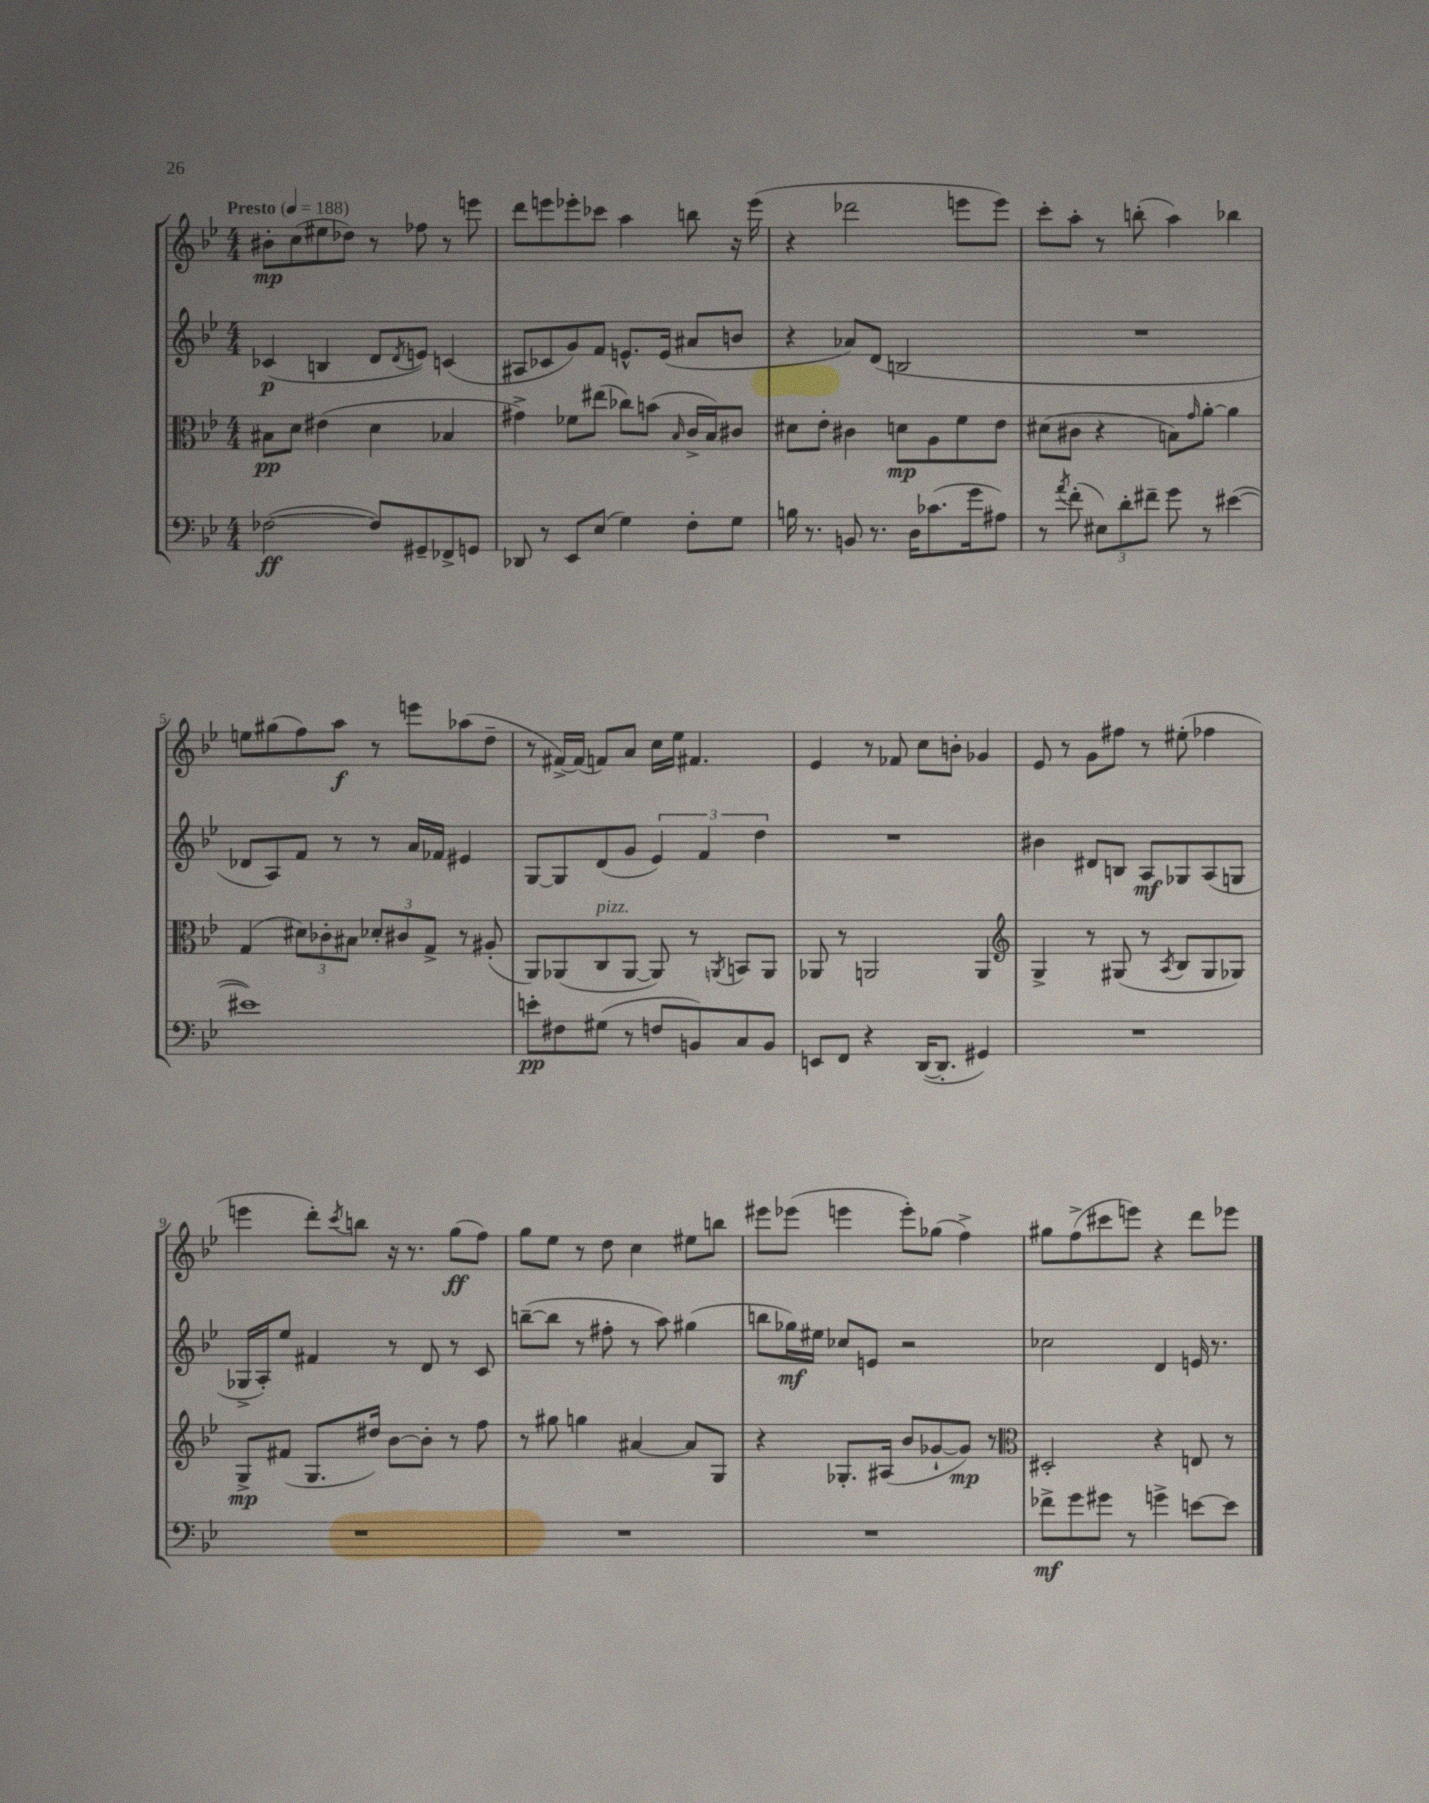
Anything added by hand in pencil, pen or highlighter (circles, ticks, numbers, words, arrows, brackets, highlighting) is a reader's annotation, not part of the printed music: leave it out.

**kern	**dynam	**kern	**dynam	**kern	**dynam	**kern	**dynam
*part4	*part4	*part3	*part3	*part2	*part2	*part1	*part1
*staff4	*staff4	*staff3	*staff3	*staff2	*staff2	*staff1	*staff1
*clefF4	*	*clefC3	*	*clefG2	*	*clefG2	*
*k[b-e-]	*	*k[b-e-]	*	*k[b-e-]	*	*k[b-e-]	*
*M4/4	*	*M4/4	*	*M4/4	*	*M4/4	*
*MM188	*	*MM188	*	*MM188	*	*MM188	*
=1	=1	=1	=1	=1	=1	=1	=1
!	!	!	!	!	!	!LO:TX:a:B:t=Presto	!
([2F-X\	ff	8B#X\L	pp	(4c-X/	p	8b#X'\L	mp
.	.	8d\J	.	.	.	(8cc\	.
.	.	(4e#X\	.	4Bn/	.	8ee#X\	.
.	.	.	.	.	.	8dd-X\J)	.
8F-/L])	.	4d\	.	8d/L	.	8r	.
.	.	.	.	8qd/	.	.	.
8GG#X~/	.	.	.	8en/J)	.	8ff-X\	.
8FF-X^/	.	4B-X/	.	(4cn/	.	8r	.
8GGn/J	.	.	.	.	.	8eeen\	.
=2	=2	=2	=2	=2	=2	=2	=2
8DD-X/	.	4g#X^\)	.	8A#X/L	.	8ddd\L	.
8r	.	.	.	8c-X/	.	8eeen\	.
8EE-/L	.	8f-X\L	.	8g/)	.	8eee-X'\	.
(8E-/J	.	(8ee#X\J	.	8f/J	.	8ccc-X\J	.
4G\)	.	8cc-X\L)	.	8.en^^/L	.	4aa\	.
.	.	(8bn\J	.	.	.	.	.
.	.	.	.	(16e/Jk	.	.	.
.	.	16qqB-/	.	.	.	.	.
8F'\L	.	16c^/LL	.	8a#X/L	.	8bbn\	.
.	.	16B-/J)	.	.	.	.	.
8G\J	.	8c#X/J	.	8bn/J	.	16r	.
.	.	.	.	.	.	(16eee-\	.
=3	=3	=3	=3	=3	=3	=3	=3
16Bn\	.	8d#X\L	.	4r	.	4r	.
8.r	.	.	.	.	.	.	.
.	.	8e-'\J	.	.	.	.	.
8BBn/	.	4c#X\	.	8a-X/L)	.	2ddd-X\	.
8.r	.	.	.	(8d/J	.	.	.
.	.	8dn\L	mp	2Bn/	.	.	.
16D\KL	.	.	.	.	.	.	.
(8.c-X\	.	8A\	.	.	.	.	.
.	.	8f\	.	.	.	8eeen\L	.
16g\k	.	.	.	.	.	.	.
8A#X\J)	.	8e-\J	.	.	.	8eee\J)	.
=4	=4	=4	=4	=4	=4	=4	=4
8r	.	(8d#X\L	.	1r	.	8ccc'\L	.
8qa/	.	.	.	.	.	.	.
(8f'\	.	8c#X\J	.	.	.	8aa'\J	.
12E#X\L)	.	4r	.	.	.	8r	.
12d'\	.	.	.	.	.	.	.
.	.	.	.	.	.	(8bbn'\	.
12f#X~\J	.	.	.	.	.	.	.
8g\	.	8Bn\L)	.	.	.	4aa\)	.
.	.	16qqg/	.	.	.	.	.
8r	.	[8a'\J	.	.	.	.	.
([4e#X\	.	4a\]	.	.	.	4bb-X\	.
!!LO:LB:g=z
=5	=5	=5	=5	=5	=5	=5	=5
1e#X])	.	(4G/	.	8d-X/L	.	8een\L	.
.	.	.	.	8A/)	.	(8gg#X\	.
.	.	12d#X\L)	.	8f/J	.	8ff\)	.
.	.	12c-X'\	.	.	.	.	.
.	.	.	.	8r	.	8aa\J	f
.	.	12B#X\J	.	.	.	.	.
.	.	12d-X'/L	.	8r	.	8r	.
.	.	12c#X/	.	.	.	.	.
.	.	.	.	16a/LL	.	8eeen\L	.
.	.	12G^/J	.	.	.	.	.
.	.	.	.	16f-X/JJ	.	.	.
.	.	8r	.	4e#X/	.	(8aa-X\	.
.	.	(8A#X'/	.	.	.	8dd~\J	.
=6	=6	=6	=6	=6	=6	=6	=6
8en'\L	pp	8AA/L)	.	[8G/L	.	8r	.
8F#X\	.	(8AA-X/	.	8G/]	.	[16f#X^/LL)	.
.	.	.	.	.	.	(16f#/JJ]	.
!	!	!LO:TX:a:i:t=pizz.	!	!	!	!	!
(8G#X\J	.	8C/	.	(8d/	.	8fn/L)	.
8r	.	[8AA-/J	.	8g/J	.	8a/J	.
8Fn/L	.	8AA-/])	.	6e-/)	.	16cc\LL	.
.	.	.	.	.	.	16ee-\JJ	.
8BBn/)	.	8r	.	.	.	4.f#X/	.
.	.	.	.	6f/	.	.	.
.	.	8qAAn/	.	.	.	.	.
8C/	.	8BBn/L	.	.	.	.	.
.	.	.	.	6dd\	.	.	.
8BB/J	.	8AA/J	.	.	.	.	.
=7	=7	=7	=7	=7	=7	=7	=7
8EEn/L	.	8AA-X/	.	1r	.	4e-/	.
8FF/J	.	8r	.	.	.	.	.
4r	.	2AAn/	.	.	.	8r	.
.	.	.	.	.	.	8f-X/	.
([16DD/KL	.	.	.	.	.	8cc\L	.
8.DD'/J]	.	.	.	.	.	.	.
.	.	.	.	.	.	8bn'\J	.
4GG#X/)	.	4AA/	.	.	.	4g-X/	.
=8	=8	=8	=8	=8	=8	=8	=8
*	*	*clefG2	*	*	*	*	*
1r	.	4G^/	.	4b#X\	.	8e-/	.
.	.	.	.	.	.	8r	.
.	.	8r	.	8d#X/L	.	8g\L	.
.	.	(8G#X/	.	8Bn/J	.	8ff#X\J	.
.	.	8r	.	8A/L	mf	8r	.
.	.	8qA/	.	.	.	.	.
.	.	8B-/L	.	8G-X/	.	(8ee#X'\	.
.	.	8G#/	.	(8A/	.	4ff-X\	.
.	.	8G-X/J)	.	8Gn/J	.	.	.
!!LO:LB:g=z
=9	=9	=9	=9	=9	=9	=9	=9
1r	.	8G^/L	mp	16G-X^/LL	.	4eeen\	.
.	.	.	.	16A'/J)	.	.	.
.	.	(8f#X/J	.	8ee-/J	.	.	.
.	.	8.G/L	.	4f#X/	.	8ddd'\L)	.
.	.	.	.	.	.	8qccc/	.
.	.	.	.	.	.	8bbn\J	.
.	.	16dd#X/Jk)	.	.	.	.	.
.	.	[8b-\L	.	8r	.	16r	.
.	.	.	.	.	.	8.r	.
.	.	8b-'\J]	.	8d/	.	.	.
.	.	8r	.	8r	.	(8gg\L	ff
.	.	8ff\	.	8c/	.	8ff\J)	.
=10	=10	=10	=10	=10	=10	=10	=10
1r	.	8r	.	([8bbn~\L	.	8gg\L	.
.	.	8gg#X\	.	8bb\J]	.	8ee-\J	.
.	.	4ggn\	.	8r	.	8r	.
.	.	.	.	8ff#X'\	.	8dd\	.
.	.	[4a#X/	.	8r	.	4cc\	.
.	.	.	.	8aa\)	.	.	.
.	.	8a#/L]	.	(4gg#X\	.	8ee#X\L	.
.	.	8G/J	.	.	.	8bbn\J	.
=11	=11	=11	=11	=11	=11	=11	=11
1r	.	4r	.	8bbn\L	.	8eee#X\L	.
.	.	.	.	16gg-X\L)	mf	(8eee-X\J	.
.	.	.	.	16ee#X\JJ	.	.	.
.	.	8.G-X'/L	.	8cc-X/L	.	4eeen\	.
.	.	.	.	8en/J	.	.	.
.	.	(16A#X/Jk	.	.	.	.	.
.	.	8b-/L	.	2r	.	8eee'\L)	.
.	.	[8g-X`/	.	.	.	(8gg-X\J	.
.	.	8g-/J])	mp	.	.	4ff^\)	.
.	.	8r	.	.	.	.	.
=12	=12	=12	=12	=12	=12	=12	=12
*	*	*clefC3	*	*	*	*	*
8f-X^\L	mf	2D#X'/	.	2cc-X\	.	8gg#X\L	.
8g\	.	.	.	.	.	(8ff^\	.
8g#X\J	.	.	.	.	.	8ccc#X\	.
8r	.	.	.	.	.	8eeen\J)	.
4gn^\	.	4r	.	4d/	.	4r	.
[8en\L	.	8En/	.	16en/	.	8ddd\L	.
.	.	.	.	8.r	.	.	.
8e\J]	.	8r	.	.	.	8eee-X\J	.
==	==	==	==	==	==	==	==
*-	*-	*-	*-	*-	*-	*-	*-
